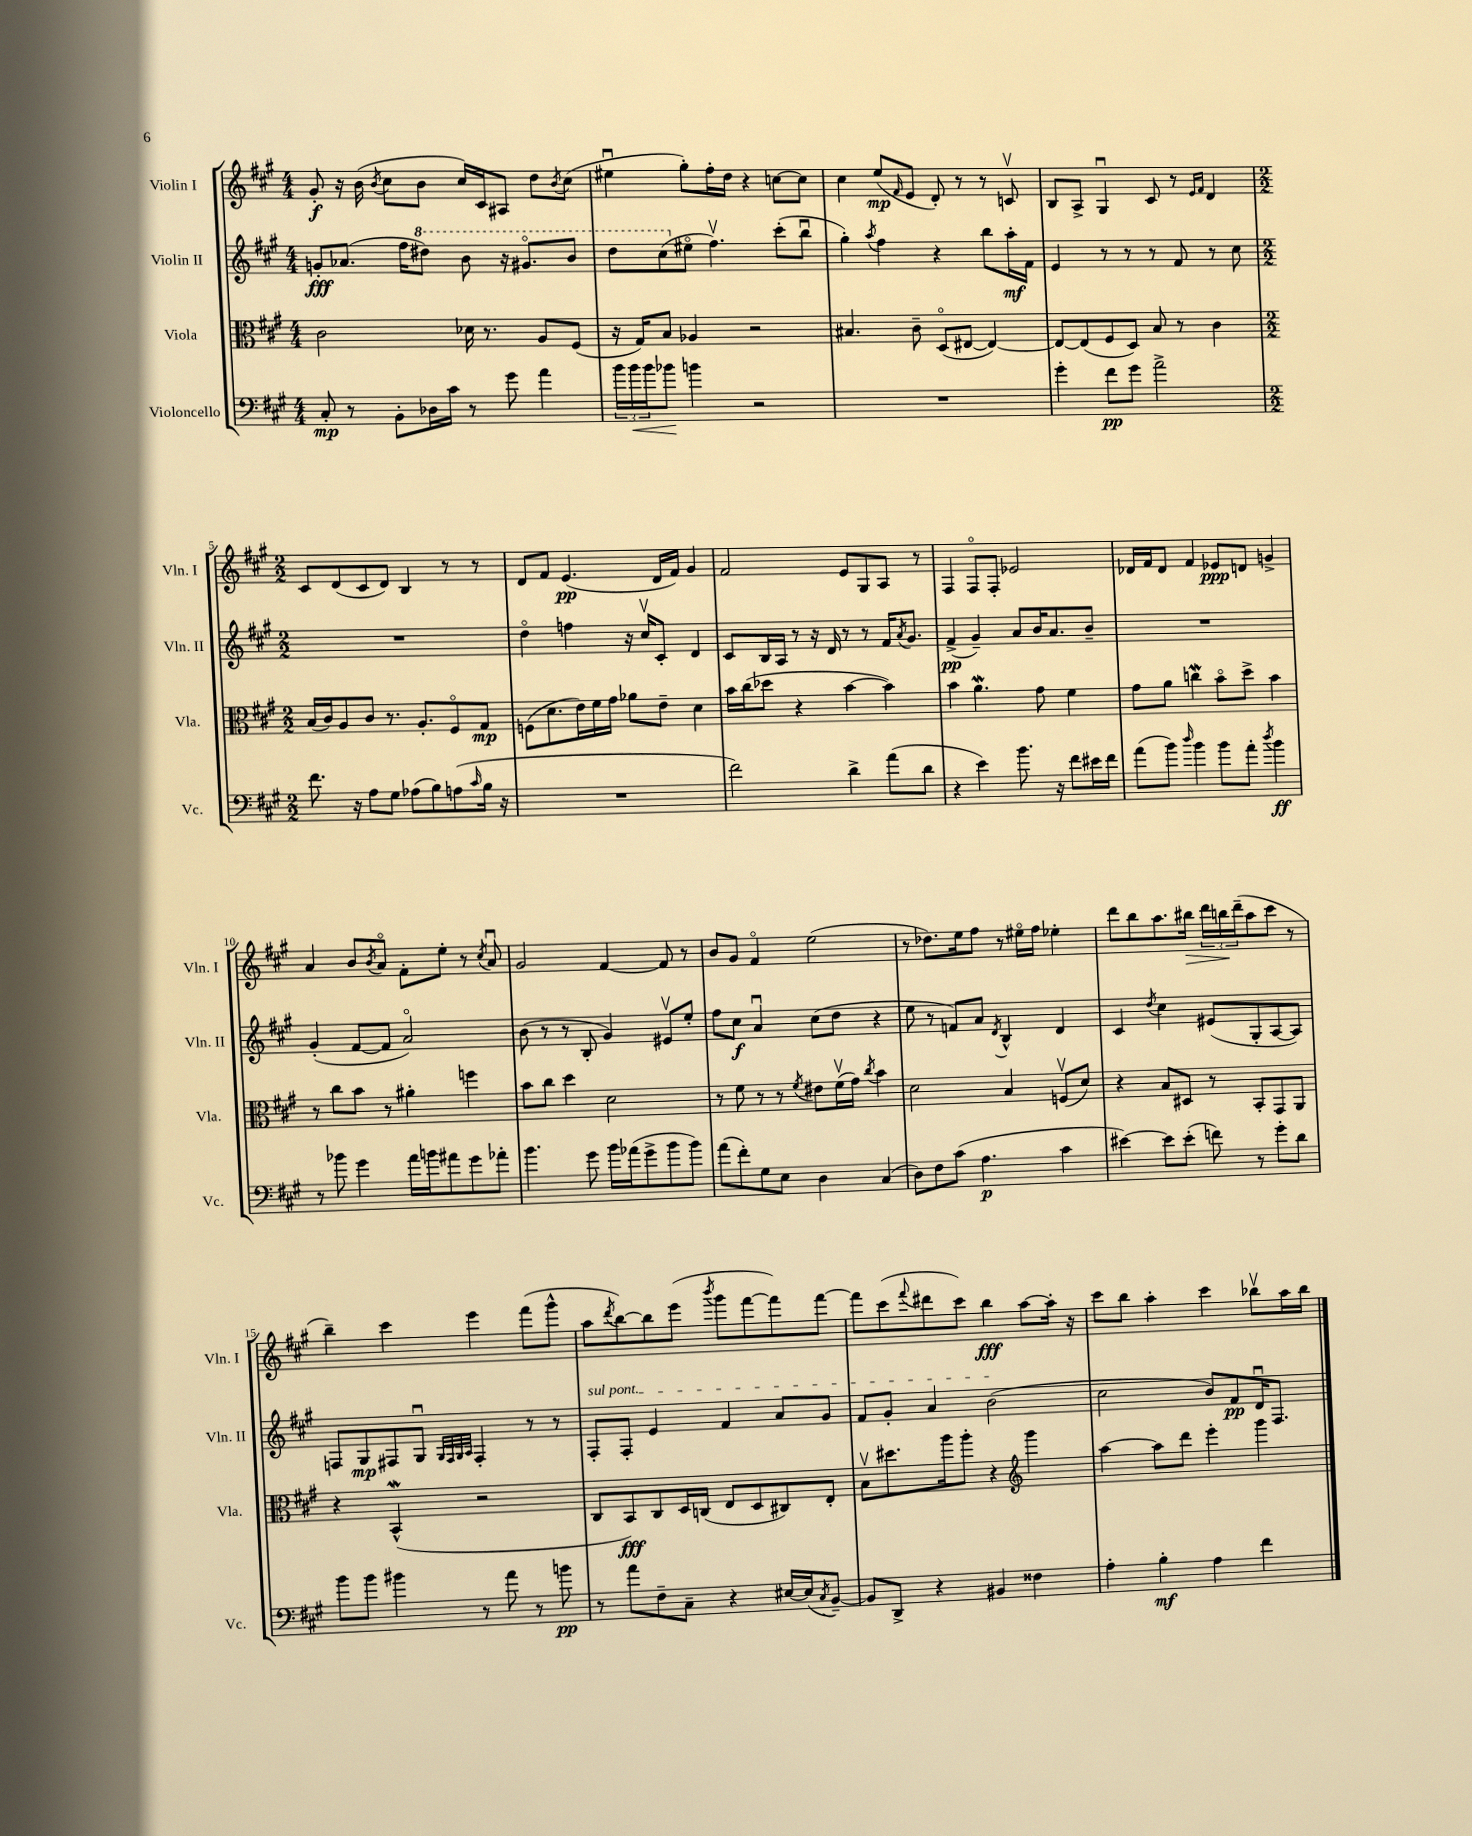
<<
\new StaffGroup <<
\new Staff = "s0" \with { instrumentName = "Violin I" shortInstrumentName = "Vln. I" } {
    \clef treble \key a \major \numericTimeSignature \time 4/4
    gis'8-.\f r16 b'16( \acciaccatura { b'8 } cis''8 b'8 cis''16) cis'16 ais8 d''8 \acciaccatura { b'8 } cis''8( |
    eis''4\downbow gis''8-.) fis''16-. d''16 r4 c''8~ c''8 |
    cis''4 e''8\mp( \grace { fis'16 } e'8 d'8-.) r8 r8 c'8\upbow |
    b8 a8-> gis4\downbow cis'8 r8 \grace { e'16 fis'16 } d'4 |
    \numericTimeSignature \time 2/2 cis'8 d'8( cis'8 d'8) b4 r8 r8 |
    d'8 fis'8 e'4.\pp( d'16 fis'16) gis'4 |
    fis'2 e'8 gis8 a8 r8 |
    fis4 fis8\flageolet fis8-. ees'2 |
    des'16 fis'16 des'8 fis'4 ees'8\ppp d'8 g'4-> |
    a'4 b'8 \acciaccatura { b'8 } a'8\flageolet fis'8-. e''8-. r8 \acciaccatura { cis''8 } a'8\downbow |
    gis'2 fis'4~ fis'8 r8 |
    b'8 gis'8 fis'4\flageolet e''2( |
    r8 des''8.) e''16 fis''8 r8 eis''16\flageolet fis''16 ees''4-. |
    d'''8 b''8 a''8. bis''16\> \tuplet 3/2 { d'''16 b''16\! d'''16--( } a''8 cis'''8 r8 |
    b''4--) cis'''4 e'''4 fis'''8( gis'''8-^ |
    a''8 \acciaccatura { d'''8 } b''8~) b''8 e'''8( \acciaccatura { b'''8 } gis'''8 fis'''8~ fis'''8) fis'''8~ |
    fis'''8 cis'''8( \appoggiatura { fis'''8 } dis'''8 cis'''8) b''4\fff a''8~ a''16-. r16 |
    cis'''8 b''8 a''4-. cis'''4 bes''8\upbow a''16 bes''16 \bar "|." |
}
\new Staff = "s1" \with { instrumentName = "Violin II" shortInstrumentName = "Vln. II" } {
    \clef treble \key a \major \numericTimeSignature \time 4/4
    g'8-.\fff aes'8.( fis''16 \ottava #1 dis'''8) b''8 r16 gis''!8.\flageolet b''8 |
    d'''8 cis'''8( \ottava #0 eis''8\flageolet fis''4.\upbow) cis'''8-.( b''8\downbow |
    gis''4-.) \acciaccatura { a''8 } fis''4 r4 b''8 a''16-.\mf fis'16 |
    e'4 r8 r8 r8 fis'8 r8 cis''8 |
    \numericTimeSignature \time 2/2 R1 |
    d''4\flageolet f''4 r16 cis''16\upbow cis'8-. d'4 |
    cis'8 b16 a16 r8 r16 d'16 r8 r8 fis'16 \acciaccatura { a'8 } gis'8. |
    fis'4->\pp( gis'4--) a'8 b'16 a'8. b'8-- |
    R1 |
    gis'4-.( fis'8~ fis'8 a'2\flageolet) |
    b'8( r8 r8 b8-. gis'4) eis'8\upbow e''8-. |
    fis''8 cis''8\f a'4\downbow cis''8( d''8 r4 |
    e''8 r8 f'8) a'8 \acciaccatura { d'8 } b4-^ d'4 |
    cis'4 \acciaccatura { d''8 } cis''4 eis'8( gis8-. a8~ a8) |
    f8 gis8\mp fis8 gis8\downbow \grace { gis32 fis32 gis32 a32 } fis4-. r8 r8 |
    \once \override TextSpanner.bound-details.left.text = \markup { \italic "sul pont." } fis8-.\startTextSpan fis8-. e'4 fis'4 a'8 gis'8 |
    fis'8 gis'8-. a'4 b'2\stopTextSpan( |
    cis''2 b'8) fis'8\pp d'16\downbow fis8. \bar "|." |
}
\new Staff = "s2" \with { instrumentName = "Viola" shortInstrumentName = "Vla." } {
    \clef alto \key a \major \numericTimeSignature \time 4/4
    cis'2 des'16 r8. a8 fis8( |
    r16 gis16) b8 aes4 r2 |
    bis4. cis'8-- d8\flageolet( eis8~ eis4~) |
    eis8~ eis8( fis8 d8) b8 r8 cis'4 |
    \numericTimeSignature \time 2/2 b16( cis'16) a8 cis'8 r8. a8.-. fis8\flageolet gis8\mp |
    f8( d'8. e'16) fis'16 gis'16 aes'8 e'8-- d'4 |
    b'16 cis''16( des''8 r4 b'4~ b'4) |
    b'4 a'4.\mordent gis'8 fis'4 |
    gis'8 a'8 c''4\mordent b'8\flageolet d''8-> b'4 |
    r8 cis''8 b'8 r8 ais'4-. f''4 |
    b'8 cis''8 d''4 d'2 |
    r8 fis'8 r8 r8 \acciaccatura { fis'8 } eis'8 fis'16\upbow( gis'16) \acciaccatura { cis''8 } b'4 |
    d'2 b4 f8\upbow( d'8) |
    r4 b8 dis8 r8 b,8-. gis,8 a,8 |
    r4 b,4-^\mordent( r2 |
    cis8 b,8\fff) cis8 d16 c16( e8 d8 cis8) e8-. |
    b8\upbow dis''8. a''16 a''8-. r4 \clef treble gis'''4 |
    a''4~ a''8 d'''8 e'''4-. gis'''4 \bar "|." |
}
\new Staff = "s3" \with { instrumentName = "Violoncello" shortInstrumentName = "Vc." } {
    \clef bass \key a \major \numericTimeSignature \time 4/4
    cis8-.\mp r8 b,8-. des16 cis'16 r8 gis'8 a'4 |
    \tuplet 3/2 { b'16 b'16\< b'16 } bes'8\! b'4 r2 |
    R1 |
    gis'4-. fis'8\pp gis'8 a'2-> |
    \numericTimeSignature \time 2/2 fis'8. r16 a8 gis8 aes8( b8) a8( \grace { cis'16 } b16 r16 |
    R1 |
    fis'2) d'4-> a'8( d'8 |
    r4 e'4) b'8. r16 fis'8 eis'16 fis'16 |
    a'8( b'8) \grace { d''16 } b'4 b'8 a'8-. \acciaccatura { d''8 } b'4\ff |
    r8 bes'8 gis'4 a'16 b'16 ais'8 gis'8 aes'8-. |
    b'4. gis'8 b'16 aes'16( gis'8-> b'8 b'8) |
    a'8( fis'8-.) gis8 e8 d4 cis4( |
    d8) fis8 cis'8( a4.\p cis'4 |
    eis'4~) eis'8 eis'8-.( f'8) r8 gis'8-. d'8 |
    b'8 b'8 bis'4 r8 a'8 r8 b'8\pp |
    r8 a'8 fis8-- cis8-- r4 eis16~ eis16( \acciaccatura { cis8 } b,8~--) |
    b,8 d,8-> r4 bis,4 fisis4 |
    a4-. b4-.\mf a4 fis'4 \bar "|." |
}
>>
>>
